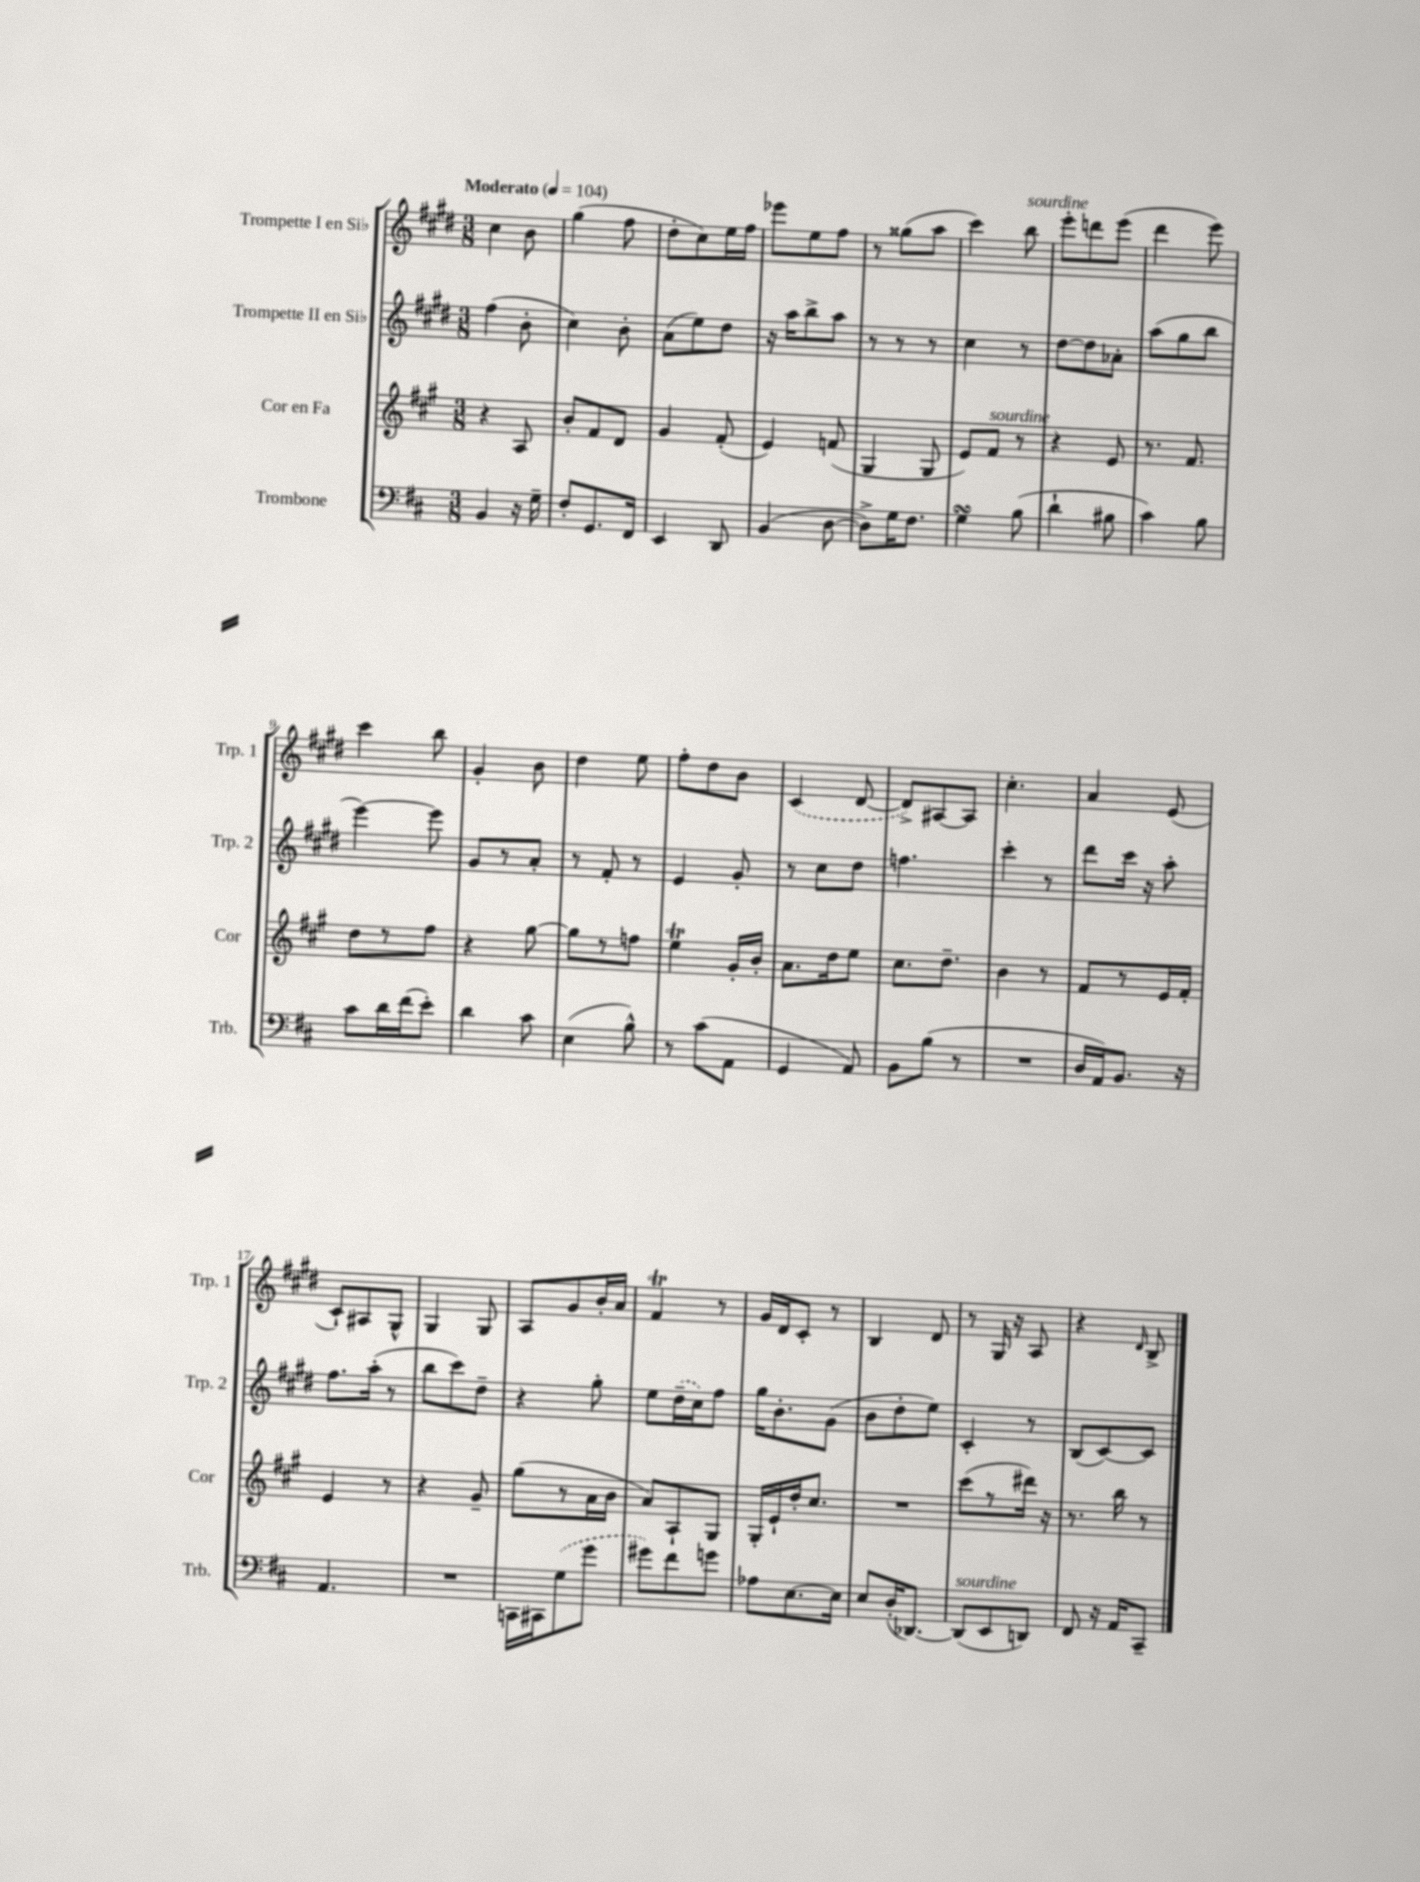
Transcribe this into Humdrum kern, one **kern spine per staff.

**kern	**kern	**kern	**kern
*part4	*part3	*part2	*part1
*staff4	*staff3	*staff2	*staff1
*I"Trombone	*I"Cor en Fa	*I"Trompette II en Si♭	*I"Trompette I en Si♭
*I'Trb.	*I'Cor	*I'Trp. 2	*I'Trp. 1
*clefF4	*clefG2	*clefG2	*clefG2
*k[f#c#]	*k[f#c#g#]	*k[f#c#g#d#]	*k[f#c#g#d#]
*M3/8	*M3/8	*M3/8	*M3/8
*MM104	*MM104	*MM104	*MM104
=1	=1	=1	=1
!	!	!	!LO:TX:a:B:t=Moderato
4BB/	4r	(4ff#\	4cc#\
16r	8A/	8b'\	8b\
16G~\	.	.	.
=2	=2	=2	=2
8F#'/L	8b'/L	4cc#\)	(4gg#\
8.GG/	8f#/	.	.
.	8d/J	8b'\	8ff#\
16FF#/Jk	.	.	.
=3	=3	=3	=3
4EE/	4g#/	(8a\L	8dd#'\L
.	.	8ee\)	8cc#\)
8DD/	(8f#'/	8dd#\J	16ee\L
.	.	.	16ff#\JJ
=4	=4	=4	=4
(4BB/	4e/)	16r	8eee-X\L
.	.	16aa\KL	.
.	.	8bb^\	8ee\
[8D\	(8fn/	8aa\J	8ff#\J
=5	=5	=5	=5
8D^\L])	4G#/	8r	8r
16G\K	.	8r	(8gg##X\L
8.F#\J	.	.	.
.	8G#/	8r	8aa\J
=6	=6	=6	=6
4GsSSs\	8e/L)	4cc#\	4ccc#\)
!	!LO:TX:a:i:t=sourdine	!	!
.	8f#/J	.	.
!	!	!	!LO:TX:a:i:t=sourdine
(8B\	8r	8r	8bb\
=7	=7	=7	=7
4d`\	4r	[8dd#\L	8eee'\L
.	.	8dd#\]	8dddn\
8B#X\	8e/	8a-X'\J	(8eee\J
=8	=8	=8	=8
4c#\)	8.r	(8aa\L	4ddd#\
.	.	8gg#\	.
.	8.f#/	.	.
8B\	.	8bb\J	8eee\)
!!LO:LB:g=z
=9	=9	=9	=9
8c#\L	8dd\L	[4eee\)	4ccc#\
16d\L	8r	.	.
(16f#\J	.	.	.
8e'\J)	8ff#\J	8eee\]	8bb\
=10	=10	=10	=10
4d\	4r	8g#/L	4g#'/
.	.	8r	.
8c#\	[8gg#\	8a'/J	8b\
=11	=11	=11	=11
(4E\	8gg#\L]	8r	4dd#\
.	8r	8f#'/	.
8B^^\)	8ffn\J	8r	8ee\
=12	=12	=12	=12
8r	4eeT\	4e/	8ff#'\L
(8c#\L	.	.	8dd#\
8AA\J	16g#'/LL	8g#'/	8b\J
.	16b'/JJ	.	.
=13	=13	=13	=13
4GG/	8.a\L	8r	(4c#/
.	.	8cc#\L	.
.	16dd\k	.	.
8AA/)	8ee\J	8dd#\J	[8d#/
=14	=14	=14	=14
8BB\L	8.cc#\L	4.ffn\	8d#^/L])
(8B\J	.	.	[8A#X/
.	8.dd~\J	.	.
8r	.	.	8A#/J]
=15	=15	=15	=15
4.r	4b\	4ccc#'\	4.cc#'\
.	8r	8r	.
=16	=16	=16	=16
16D/LL	8f#/L	8ddd#\L	4a/
16AA/J)	.	.	.
8.BB/J	8r	16ccc#\Jk	.
.	.	16r	.
.	16e/L	8aa'\	(8e/
16r	16f#'/JJ	.	.
!!LO:LB:g=z
=17	=17	=17	=17
4.AA/	4e/	8.ff#\L	8c#`/L)
.	.	.	8A#X/
.	.	(16aa'\Jk	.
.	8r	8r	8G#^^/J
=18	=18	=18	=18
4.r	4r	8bb\L	4G#/
.	.	8ccc#\)	.
.	8g#~/	8dd#~\J	8G#/
=19	=19	=19	=19
16CCn\LL	(8gg#\L	4r	8A/L
16CC#X\J	.	.	.
(8G\	8r	.	8g#/
8g\J	16a\L	8gg#'\	16b'/L
.	16b\JJ	.	16a/JJ
=20	=20	=20	=20
8g#X\L)	8a/L)	8ee\L	4f#T/
8f#\	8A`/	(16dd#~\L	.
.	.	16cc#\J)	.
8gn\J	8G#/J	8ff#\J	8r
=21	=21	=21	=21
8A-X\L	16G#'/LL	16gg#\KL	16g#/LL
.	16e`/	8.b'\	16d#/J
[8.E\	16dd'/J	.	8c#'/J
.	8.cc#/J	.	.
.	.	(8g#\J	8r
16E\Jk]	.	.	.
=22	=22	=22	=22
8E/L	4.r	8b\L	4B/
(16D'/K	.	8dd#'\	.
[8.DD-X/J)	.	.	.
.	.	8ee\J)	8d#/
=23	=23	=23	=23
!LO:TX:a:i:t=sourdine	!	!	!
(8DD-/L]	(8ccc#\L	4c#'/	8r
8EE/	8r	.	16G#/
.	.	.	16r
8DDn/J)	16ddd#X\Jk)	8r	8A/
.	16r	.	.
=24	=24	=24	=24
8FF#/	8.r	(8B/L	4r
16r	.	[8c#/)	.
16AA/KL	16bb\	.	.
.	.	.	16qqd#/
8CC#~/J	8r	8c#/J]	8B^/
==	==	==	==
*-	*-	*-	*-
